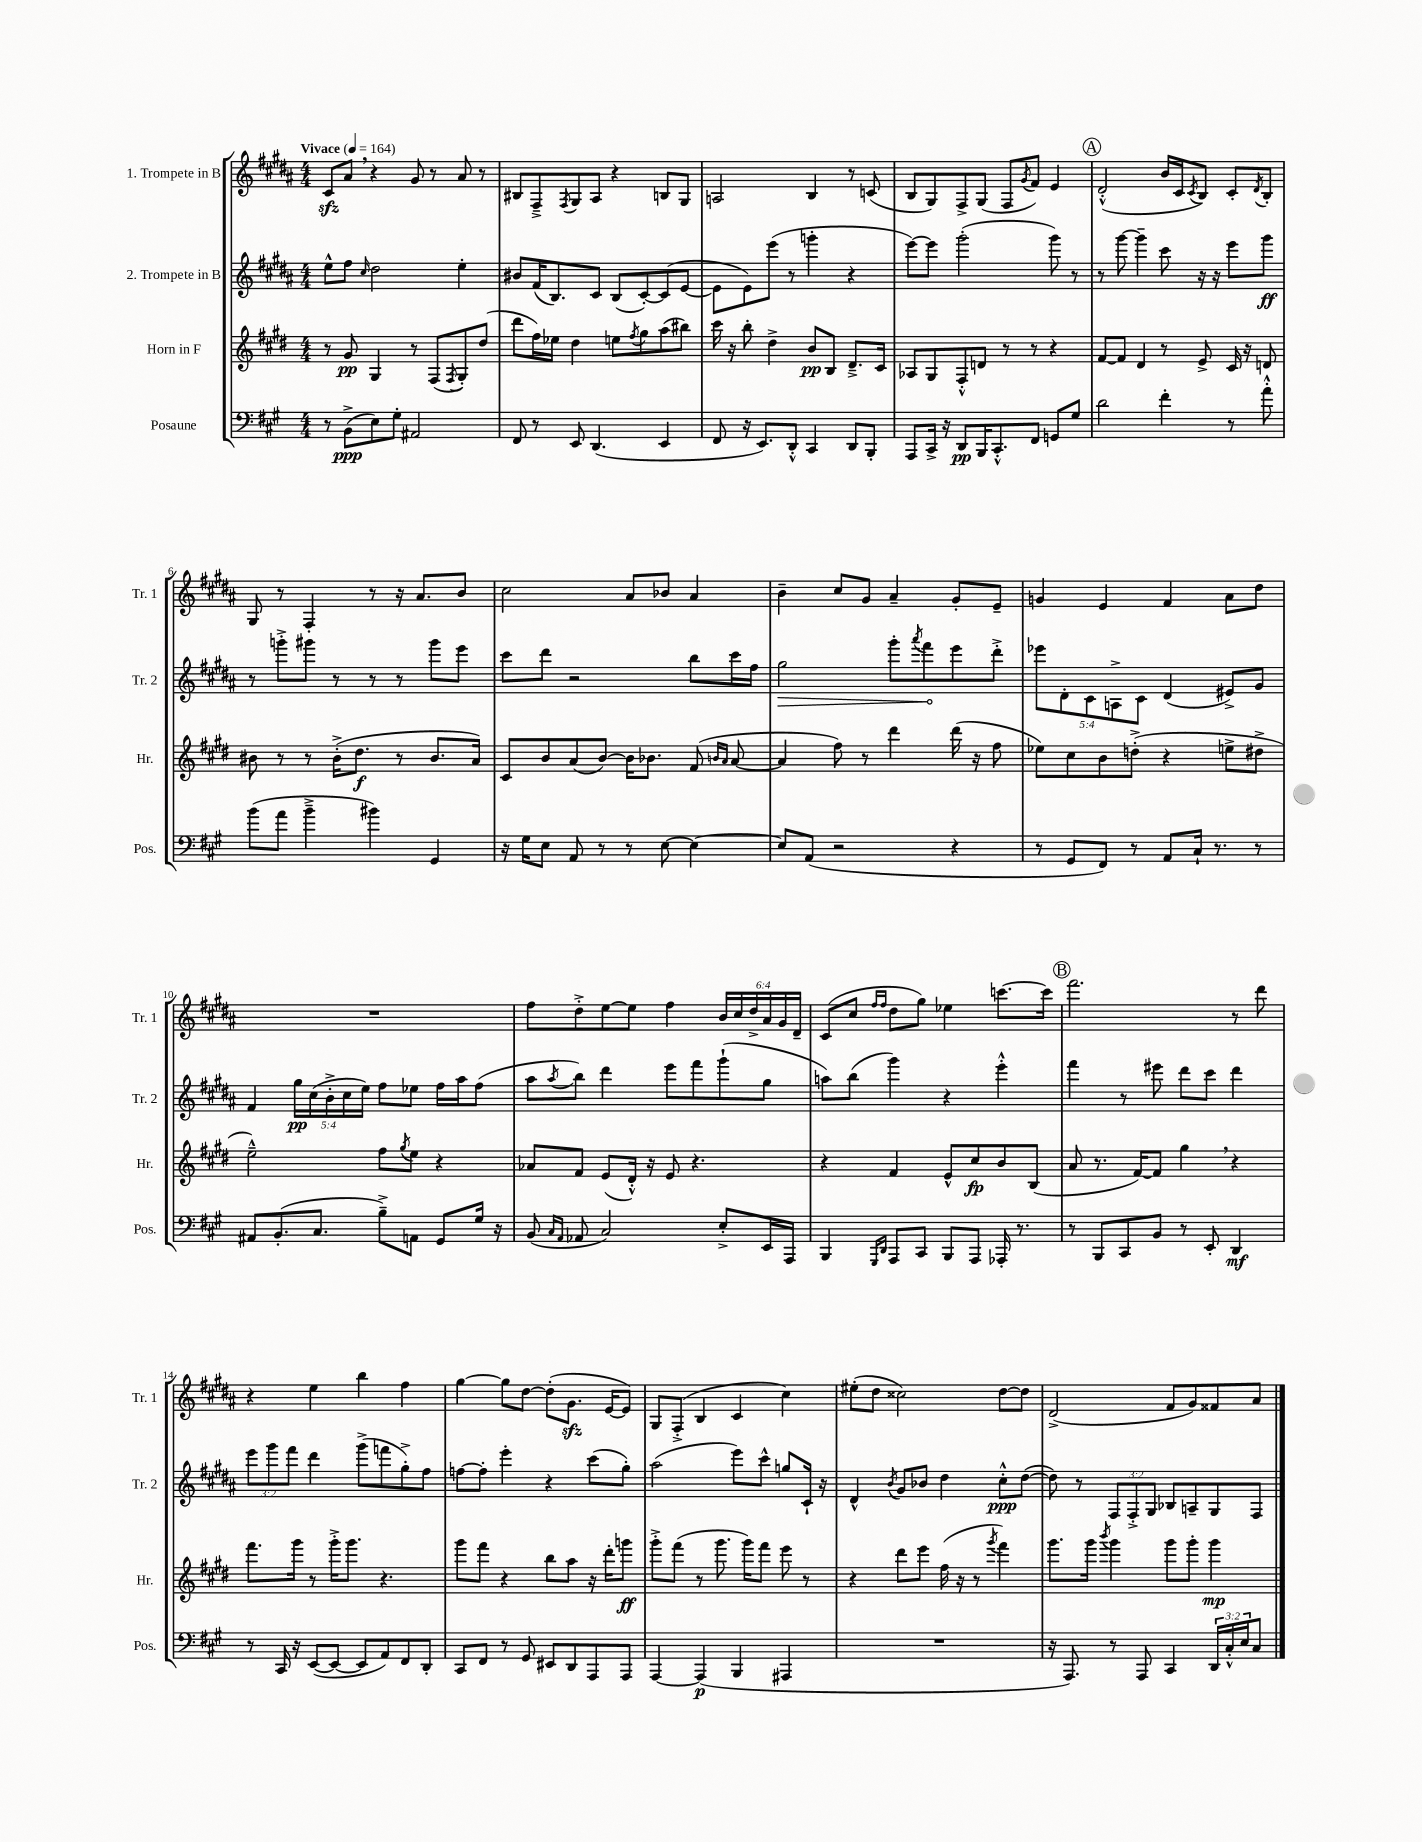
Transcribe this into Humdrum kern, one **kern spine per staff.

**kern	**dynam	**kern	**dynam	**kern	**dynam	**kern
*part4	*part4	*part3	*part3	*part2	*part2	*part1
*staff4	*staff4	*staff3	*staff3	*staff2	*staff2	*staff1
*I"Posaune	*	*I"Horn in F	*	*I"2. Trompete in B	*	*I"1. Trompete in B
*I'Pos.	*	*I'Hr.	*	*I'Tr. 2	*	*I'Tr. 1
*clefF4	*	*clefG2	*	*clefG2	*	*clefG2
*k[f#c#g#]	*	*k[f#c#g#d#]	*	*k[f#c#g#d#a#]	*	*k[f#c#g#d#a#]
*M4/4	*	*M4/4	*	*M4/4	*	*M4/4
*MM164	*	*MM164	*	*MM164	*	*MM164
=1	=1	=1	=1	=1	=1	=1
!	!	!	!	!	!	!LO:TX:a:B:t=Vivace
8r	.	8r	.	8ee^^\L	.	8c#zz/L
(8BB^\L	ppp	8g#/	pp	8ff#\J	.	8a#,/J
.	.	.	.	16qqcc#/	.	.
8E\)	.	4G#/	.	2dd#\	.	4r
8G#'\J	.	.	.	.	.	.
2AA#X/	.	8r	.	.	.	8g#/
.	.	(8F#/L	.	.	.	8r
.	.	8qF#/	.	.	.	.
.	.	8G#'/)	.	4ee'\	.	8a#/
.	.	(8dd#/J	.	.	.	8r
=2	=2	=2	=2	=2	=2	=2
8FF#/	.	8ddd#\L	.	8b#X/L	.	8B#X/L
8r	.	16ff#\L)	.	(16f#/K	.	8F#~^/
.	.	16ee-X\JJ	.	8.B/)	.	.
.	.	.	.	.	.	8qF#/
8EE/	.	4dd#\	.	.	.	8G#/
(4.DD/	.	.	.	8c#/J	.	8A#/J
.	.	8een\L	.	(8B/L	.	4r
.	.	8qff#/	.	.	.	.
.	.	8gg#\	.	[8c#'/)	.	.
4EE/	.	(8aa\	.	(8c#/]	.	8Bn/L
.	.	8bb#X\J)	.	[8e/J	.	8G#/J
=3	=3	=3	=3	=3	=3	=3
8FF#/	.	16ccc#\	.	8e\L]	.	2An/
.	.	16r	.	.	.	.
16r	.	8bb'\	.	8e\)	.	.
8.EE/L)	.	.	.	.	.	.
.	.	4dd#^\	.	(8eee\J	.	.
8DD'^^/J	.	.	.	8r	.	.
4CC#/	.	8b/L	pp	4gggn'\	.	4B/
.	.	8B/J	.	.	.	.
8DD/L	.	8.d#~^/L	.	4r	.	8r
8BBB'/J	.	.	.	.	.	(8cn/
.	.	16c#/Jk	.	.	.	.
=4	=4	=4	=4	=4	=4	=4
8AAA/L	.	8A-X/L	.	[8eee\L)	.	8B/L
16CC#^/Jk	.	8G#/	.	8eee\J]	.	8G#/)
16r	.	.	.	.	.	.
8DD/L	pp	8F#'^^/	.	(2ggg#'\	.	8F#^/
16BBB/K	.	8dn/J	.	.	.	(8G#/J
8.CC#'^^/	.	.	.	.	.	.
.	.	8r	.	.	.	8F#/L
.	.	.	.	.	.	8qg#/
8FF#/J	.	8r	.	.	.	8f#/J)
8GGn/L	.	4r	.	8ggg#\)	.	4e/
8G#/J	.	.	.	8r	.	.
!!LO:REH:place=s1:t=A
=5	=5	=5	=5	=5	=5	=5
2d\	.	[8f#/L	.	8r	.	(2d#'^^/
.	.	8f#/J]	.	[8ggg#\	.	.
.	.	4d#/	.	4ggg#~\]	.	.
4f#'\	.	8r	.	8ccc#\	.	16b/LL
.	.	.	.	.	.	16c#/J
.	.	.	.	.	.	8qc#/
.	.	8e^/	.	16r	.	8B/J)
.	.	.	.	16r	.	.
8r	.	16c#/	.	8eee\L	.	8c#'/L
.	.	16r	.	.	.	.
.	.	.	.	.	.	8qd#/
8a'^^\	.	8dn/	.	8ggg#\J	ff	8B'/J
!!LO:LB:g=z
=6	=6	=6	=6	=6	=6	=6
(8b\L	.	8b#X\	.	8r	.	8G#/
8a\J	.	8r	.	8gggn'^\L	.	8r
4b~^\	.	8r	.	8ggg#X\J	.	4F#'/
.	.	(16b#'^\KL	.	8r	.	.
.	.	8.dd#\J	f	.	.	.
4b#X\)	.	.	.	8r	.	8r
.	.	8r	.	8r	.	16r
.	.	.	.	.	.	8.a#/L
4GG#/	.	8.b#/L	.	8ggg#\L	.	.
.	.	.	.	8eee\J	.	8b/J
.	.	16a/Jk)	.	.	.	.
=7	=7	=7	=7	=7	=7	=7
16r	.	8c#/L	.	8ccc#\L	.	2cc#\
16G#\KL	.	.	.	.	.	.
8E\J	.	8b/	.	8ddd#\J	.	.
8AA/	.	(8a/	.	2r	.	.
8r	.	[8b/J)	.	.	.	.
8r	.	16b\KL]	.	.	.	8a#/L
.	.	8.b-X\J	.	.	.	.
[8E\	.	.	.	.	.	8b-X/J
4E\_	.	(8f#/	.	8bb\L	.	4a#/
.	.	16qqbn/LL	.	.	.	.
.	.	16qqa/JJ	.	.	.	.
.	.	[8a/	.	16ccc#\L	.	.
.	.	.	.	16ff#\JJ	.	.
=8	=8	=8	=8	=8	=8	=8
!	!	!	!	!	!LO:HP:b	!
8E/L]	.	4a/]	.	2gg#\	>	4b~\
(8AA/J	.	.	.	.	.	.
2r	.	8ff#\)	.	.	.	8cc#/L
.	.	8r	.	.	.	8g#/J
.	.	4ddd#\	.	8ggg#'\L	.	4a#~/
.	.	.	.	8qaaa#/	.	.
.	.	.	.	8fff#\	.	.
4r	.	(16ddd#\	.	8eee\	]	8g#'/L
.	.	16r	.	.	.	.
.	.	8ff#\	.	8ddd#'^\J	.	8e~/J
=9	=9	=9	=9	=9	=9	=9
8r	.	8ee-X\L)	.	10eee-X\L	.	4gn/
.	.	.	.	10d#'\	.	.
8GG#/L	.	8cc#\	.	.	.	.
.	.	.	.	10c#\	.	.
8FF#/J)	.	8b\	.	.	.	4e/
.	.	.	.	10An^\	.	.
8r	.	(8ddn'^\J	.	.	.	.
.	.	.	.	10c#\J	.	.
8AA/L	.	4r	.	(4d#/	.	4f#/
16C#`/Jk	.	.	.	.	.	.
8.r	.	.	.	.	.	.
.	.	8een^\L	.	8e#X^/L)	.	8a#\L
8r	.	8dd#X^\J	.	8g#/J	.	8dd#\J
!!LO:LB:g=z
=10	=10	=10	=10	=10	=10	=10
8AA#X/L	.	2ee~^^\)	.	4f#/	.	1r
(8.BB'/	.	.	.	.	.	.
.	.	.	.	20gg#\LL	pp	.
.	.	.	.	(20cc#\	.	.
8.C#/J	.	.	.	.	.	.
.	.	.	.	20b'^\	.	.
.	.	.	.	20cc#\	.	.
.	.	.	.	20ee\JJ)	.	.
8B~^\L)	.	8ff#\L	.	8ff#\L	.	.
.	.	8qgg#/	.	.	.	.
8AAn\J	.	8ee\J	.	8ee-X\J	.	.
8GG#/L	.	4r	.	16ff#\LL	.	.
.	.	.	.	16aa#\J	.	.
16G#/Jk	.	.	.	(8ff#\J	.	.
16r	.	.	.	.	.	.
=11	=11	=11	=11	=11	=11	=11
(8BB/	.	8a-X/L	.	8aa#\L	.	8ff#\L
16qqC#/LL	.	.	.	.	.	.
16qqAA/JJ	.	.	.	8qaa#/	.	.
8AA-X/	.	8f#/J	.	8bb\J)	.	8dd#'^\
2C#/)	.	(8e/L	.	4ddd#\	.	[8ee\
.	.	16d#'^^/Jk)	.	.	.	8ee\J]
.	.	16r	.	.	.	.
.	.	8e/	.	8eee\L	.	4ff#\
.	.	4.r	.	8fff#\	.	.
8E'^/L	.	.	.	(8ggg#`\	.	24b/LL
.	.	.	.	.	.	24cc#/
.	.	.	.	.	.	24dd#^/
16EE/L	.	.	.	8gg#\J	.	24a#/
.	.	.	.	.	.	24g#/
16AAA/JJ	.	.	.	.	.	.
.	.	.	.	.	.	24d#~/JJ
=12	=12	=12	=12	=12	=12	=12
4BBB/	.	4r	.	8aan\L)	.	(8c#/L
.	.	.	.	(8bb\J	.	8cc#/J
16qqGGG#/LL	.	.	.	.	.	16qqff#/LL
16qqDD/JJ	.	.	.	.	.	16qqff#/JJ
8AAA/L	.	4f#/	.	4ggg#\)	.	8dd#\L
8CC#/J	.	.	.	.	.	8gg#\J)
8BBB/L	.	8e^^/L	.	4r	.	4ee-X\
8AAA/J	.	8cc#/	fp	.	.	.
16AAA-X'/	.	8b/	.	4eee'^^\	.	[8.cccn\L
8.r	.	.	.	.	.	.
.	.	(8B/J	.	.	.	.
.	.	.	.	.	.	16ccc\Jk]
!!LO:REH:place=s1:t=B
=13	=13	=13	=13	=13	=13	=13
8r	.	8a/	.	4fff#\	.	2.fff#\
8BBB/L	.	8.r	.	.	.	.
8CC#/	.	.	.	8r	.	.
.	.	[16f#/KL)	.	.	.	.
8BB/J	.	8f#/J]	.	8eee#X\	.	.
8r	.	4gg#,\	.	8ddd#\L	.	.
8EE'/	.	.	.	8ccc#\J	.	.
4DD/	mf	4r	.	4ddd#\	.	8r
.	.	.	.	.	.	8ddd#\
!!LO:LB:g=z
=14	=14	=14	=14	=14	=14	=14
8r	.	8.fff#\L	.	12eee\L	.	4r
.	.	.	.	12ggg#\	.	.
16CC#/	.	.	.	.	.	.
.	.	.	.	12fff#\J	.	.
16r	.	16ggg#\Jk	.	.	.	.
([8EE/L	.	8r	.	4ddd#\	.	4ee\
8EE/J_	.	16ggg#'^\KL	.	.	.	.
.	.	8.ggg#\J	.	.	.	.
8EE/L]	.	.	.	(8ggg#^\L	.	4bb\
8AA/)	.	4.r	.	8fffn\	.	.
8FF#/	.	.	.	8gg#'^\)	.	4ff#\
8DD'/J	.	.	.	8ff#\J	.	.
=15	=15	=15	=15	=15	=15	=15
8CC#/L	.	8ggg#\L	.	[8ffn\L	.	[4gg#\
8FF#/J	.	8fff#\J	.	8ff'\J]	.	.
8r	.	4r	.	4eee'\	.	8gg#\L]
8GG#/	.	.	.	.	.	[8dd#\J
8EE#X/L	.	8bb\L	.	4r	.	(8dd#'\L]
8DD/	.	8aa\J	.	.	.	8.g#zz\J
8AAA/	.	16r	.	(8ccc#\L	.	.
.	.	16ddd#'\KL	.	.	.	[16e/KL
8AAA/J	.	8gggn\J	ff	8gg#'\J)	.	8e/J])
=16	=16	=16	=16	=16	=16	=16
[4AAA/	.	8ggg#'^\L	.	(2aa#\	.	8G#/L
.	.	(8fff#\J	.	.	.	(8F#'^/J
(4AAA/]	p	8r	.	.	.	4B/
.	.	8.ggg#\	.	.	.	.
4BBB/	.	.	.	8eee\L)	.	4c#/
.	.	16ggg#\KL)	.	.	.	.
.	.	8fff#\J	.	8ccc#^^\J	.	.
4AAA#X/	.	8eee\	.	8ggn/L	.	4cc#\)
.	.	8r	.	16c#`/Jk	.	.
.	.	.	.	16r	.	.
=17	=17	=17	=17	=17	=17	=17
1r	.	4r	.	4d#^^/	.	(8ee#X'\L
.	.	.	.	.	.	8dd#\J
.	.	.	.	8qb/	.	.
.	.	8ddd#\L	.	8g#/L	.	2cc##X\)
.	.	8eee\J	.	8b-X/J	.	.
.	.	(16ff#\	.	4dd#\	.	.
.	.	16r	.	.	.	.
.	.	8r	.	.	.	.
.	.	8qggg#/	.	.	.	.
.	.	4fff#\)	.	8cc#'^^\L	ppp	[8dd#\L
.	.	.	.	([8dd#\J	.	8dd#\J]
=18	=18	=18	=18	=18	=18	=18
16r	.	8.ggg#\L	.	8dd#\])	.	(2d#^/
8.AAA/)	.	.	.	.	.	.
.	.	.	.	8r	.	.
.	.	16ggg#\Jk	.	.	.	.
.	.	8qbbb/	.	.	.	.
8r	.	4ggg#\	.	12F#/L	.	.
.	.	.	.	12F#'^/	.	.
8AAA/	.	.	.	.	.	.
.	.	.	.	12G#/J	.	.
4CC#/	.	8ggg#\L	.	8B-X/L	.	8f#/L
.	.	8ggg#'\J	.	8An~/	.	8g#/)
24DD/LL	.	4ggg#\	mp	8G#/	.	8f##X/
24C#'^^/	.	.	.	.	.	.
24E/J	.	.	.	.	.	.
8C#/J	.	.	.	8F#/J	.	8a#/J
==	==	==	==	==	==	==
*-	*-	*-	*-	*-	*-	*-
